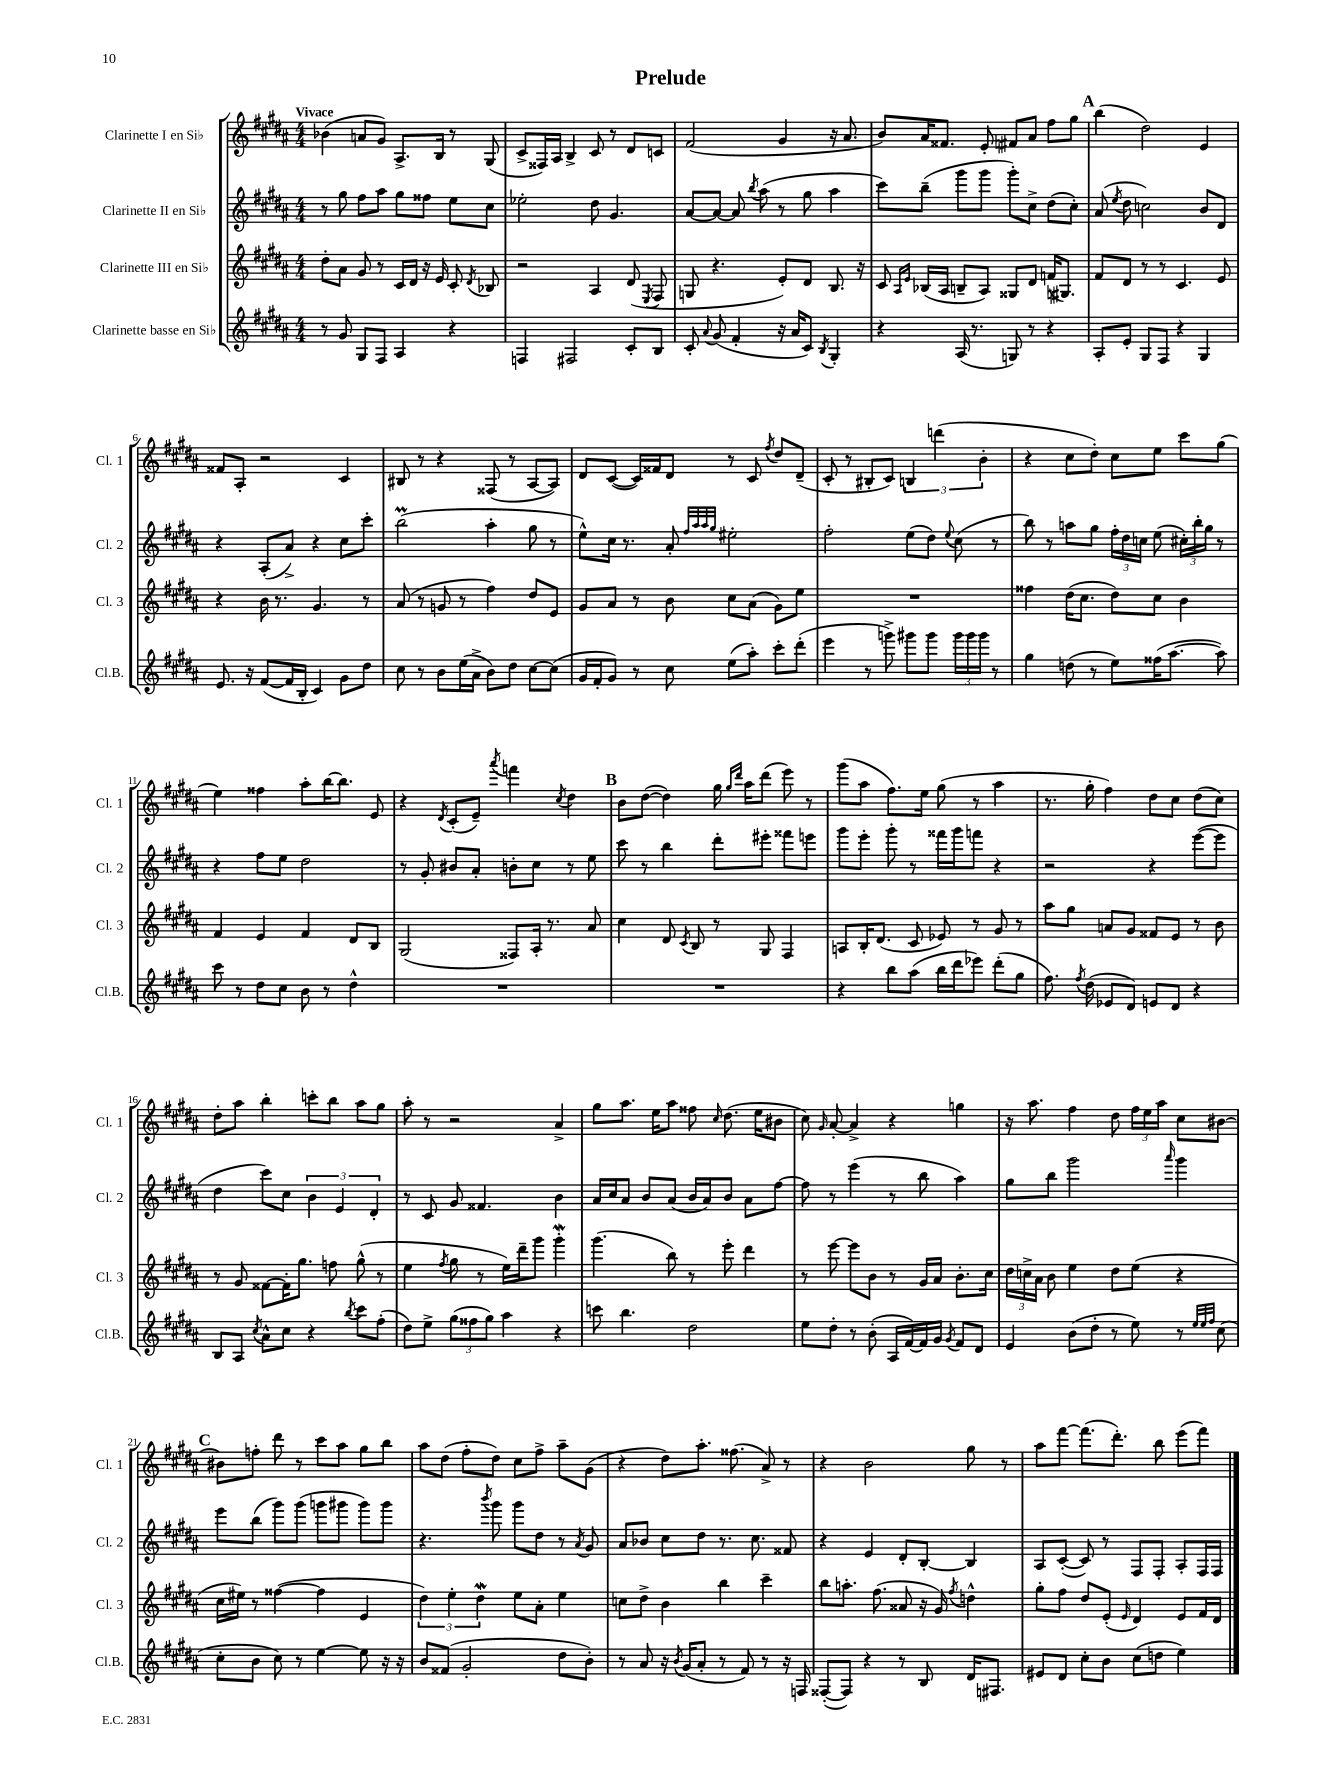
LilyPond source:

\header { title = "Prelude" }
<<
\new StaffGroup <<
\new Staff = "s0" \with { instrumentName = "Clarinette I en Sib" shortInstrumentName = "Cl. 1" } {
    \clef treble \key b \major \numericTimeSignature \time 4/4 \tempo "Vivace"
    \autoBeamOff bes'4( a'8[ gis'8]) ais8.[-> b16] r8 gis8( |
    cis'8[-> fisis16) ais16] b4-> cis'8 r8 dis'8[ c'8] |
    fis'2( gis'4 r16 ais'8. |
    b'8[) ais'16 fisis'8.] e'8-. fis'8[ ais'8] fis''8[ gis''8] |
    \mark \markup { \bold "A" } b''4( dis''2) e'4 |
    fisis'8[ ais8]-. r2 cis'4 |
    bis8 r8 r4 fisis8( r8 ais8[~ ais8]) |
    dis'8[ cis'8]~( cis'16[) fisis'16 dis'8] r8 cis'8 \acciaccatura { fis''8 } dis''8[ dis'8]--( |
    cis'8-. r8 bis8[-. cis'8]) \tuplet 3/2 { b4 d'''4( b'4-. } |
    r4 cis''8[ dis''8]-.) cis''8[ e''8] cis'''8[ gis''8]( |
    e''4) fisis''4 ais''8[-. b''16~ b''8.] e'8 |
    r4 \acciaccatura { dis'8 } cis'8[-.( e'8]--) \acciaccatura { ais'''8 } f'''4 \acciaccatura { cis''8 } dis''4 |
    \mark \markup { \bold "B" } b'8[ dis''8]~( dis''4) gis''16 \grace { gis''16[ dis'''16] } ais''16[ dis'''8]( e'''8) r8 |
    gis'''8[( ais''8] fis''8.[) e''16] gis''8( r8 ais''4 |
    r8. gis''16-. fis''4) dis''8[ cis''8] dis''8[( cis''8]) |
    dis''8[-. ais''8] b''4-. c'''8[-. b''8] ais''8[ gis''8] |
    ais''8-. r8 r2 ais'4-> |
    gis''8[ ais''8.] e''16[ ais''8] fisis''8 \grace { cis''16 } dis''8.( e''16[ bis'8] |
    cis''8) \grace { gis'16 } ais'8~-. ais'4-> r4 g''4 |
    r16 ais''8. fis''4 dis''8 \tuplet 3/2 { fis''16[ e''16 ais''16] } cis''8[ bis'8]~ |
    \mark \markup { \bold "C" } bis'8[ f''8]-. dis'''8 r8 cis'''8[ ais''8] gis''8[ b''8] |
    ais''8[ dis''8]( fis''8[-. dis''8]) cis''8[ fis''8]-> ais''8[-- gis'8]( |
    r4 dis''8[) ais''8.]-. fisis''8.( ais'8->) r8 |
    r4 b'2 gis''8 r8 |
    ais''8[ fis'''8]~ fis'''8.[( dis'''8.]-.) b''8 e'''8[( fis'''8]) \bar "|." |
}
\new Staff = "s1" \with { instrumentName = "Clarinette II en Sib" shortInstrumentName = "Cl. 2" } {
    \clef treble \key b \major \numericTimeSignature \time 4/4
    \autoBeamOff r8 gis''8 fis''8[ ais''8] gis''8[ fisis''8] e''8[ cis''8] |
    ees''2-. dis''8 gis'4. |
    ais'8[~ ais'8]~ ais'8 \acciaccatura { b''8 } ais''8( r8 gis''8 ais''4 |
    cis'''8[) b''8]--( gis'''8[ gis'''8] gis'''8[-.) cis''8]-> dis''8[( cis''8]-.) |
    \mark \markup { \bold "A" } ais'8( \acciaccatura { e''8 } dis''8 c''2) b'8[ dis'8] |
    r4 ais8[-.( ais'8]->) r4 cis''8[ cis'''8]-. |
    b''2\prall( ais''4-. gis''8 r8 |
    e''8[-^) cis''16] r8. ais'8-. \grace { fis''32[ ais''32 ais''32 gis''32] } eis''2-. |
    fis''2-. e''8[( dis''8]) \appoggiatura { e''8 } cis''8( r8 |
    b''8) r8 a''8[ gis''8] \tuplet 3/2 { fis''16[-. dis''16 c''16] } e''8( \tuplet 3/2 { cis''16[-.) b''16-. gis''16] } r8 |
    r4 fis''8[ e''8] dis''2 |
    r8 gis'8-. bis'8[ ais'8]-. b'8[-. cis''8] r8 e''8 |
    \mark \markup { \bold "B" } cis'''8 r8 b''4 dis'''8[-. eis'''8]-. fisis'''8[ e'''8] |
    gis'''8[ e'''8]-. gis'''8-. r8 fisis'''16[ gis'''16 f'''8] r4 |
    r2 r4 e'''8[~( e'''8] |
    dis''4 cis'''8[) cis''8] \tuplet 3/2 { b'4 e'4 dis'4-. } |
    r8 cis'8 gis'8 fisis'4. b'4 |
    ais'16[ cis''16 ais'8] b'8[ ais'8]( b'16[ ais'16) b'8] ais'8[ fis''8]~ |
    fis''8 r8 e'''4( r8 b''8 ais''4) |
    gis''8[ b''8] gis'''2 \grace { ais'''16 } gis'''4 |
    \mark \markup { \bold "C" } e'''8[ b''8]( gis'''8[) gis'''8]( g'''8[ gis'''8] gis'''8[) gis'''8] |
    r4. \acciaccatura { b'''8 } gis'''8 gis'''8[ dis''8] r8 \acciaccatura { ais'8 } gis'8 |
    ais'8[ bes'8] cis''8[ dis''8] r8. cis''8. fisis'8 |
    r4 e'4 dis'8[-. b8]~-. b4 |
    ais8[ cis'8]~-.( cis'8) r8 fis8[ fis8]-. ais8[-. fis16 fis16] \bar "|." |
}
\new Staff = "s2" \with { instrumentName = "Clarinette III en Sib" shortInstrumentName = "Cl. 3" } {
    \clef treble \key b \major \numericTimeSignature \time 4/4
    \autoBeamOff dis''8[-. ais'8] gis'8 r8 cis'16[ dis'16] r16 e'16 cis'8-. \acciaccatura { dis'8 } bes8 |
    r2 ais4 dis'8( \acciaccatura { e8 } fis8 |
    g8 r4. e'8[-.) dis'8] b8. r16 |
    cis'8 \grace { ais16[ e'16] } bes16[( ais16] b8[-- ais8]) gisis8[ dis'8] f'16[( gis8.]) |
    \mark \markup { \bold "A" } fis'8[ dis'8] r8 r8 cis'4. e'8 |
    r4 b'16 r8. gis'4. r8 |
    ais'8( r8 g'8 r8 fis''4) dis''8[ e'8] |
    gis'8[ ais'8] r8 b'8 cis''8[ ais'8]( gis'8[) e''8] |
    R1 |
    fisis''4 dis''16[( cis''8.] dis''8[) cis''8] b'4 |
    fis'4 e'4 fis'4 dis'8[ b8] |
    gis2( fisis8[) ais16]-. r8. ais'8 |
    \mark \markup { \bold "B" } cis''4 dis'8 \acciaccatura { cis'8 } b8 r8 gis8 fis4 |
    a8[ b16-. dis'8.]( cis'8 ees'8) r8 gis'8 r8 |
    ais''8[ gis''8] a'8[ gis'8] fisis'8[ e'8] r8 b'8 |
    r8 gis'8 fisis'8[~ fisis'16-. gis''8.] f''8 gis''8-^( r8 |
    e''4 \acciaccatura { fis''8 } gis''8 r8 e''16[) dis'''16-- gis'''8] gis'''4-.\mordent |
    gis'''4.( b''8) r8 e'''8-. dis'''4 |
    r8 e'''8~ e'''8[ b'8] r8 gis'16[ ais'16] b'8.[-. cis''16] |
    \tuplet 3/2 { dis''16[ c''16-> ais'16] } b'8 e''4 dis''8[ e''8]( r4 |
    \mark \markup { \bold "C" } cis''16[ eis''16]) r8 fisis''4~( fisis''4 e'4 |
    \tuplet 3/2 { dis''4) e''4-. dis''4\mordent } e''8[ ais'8]-. e''4 |
    c''8[ dis''8]-> b'4 b''4 cis'''4-- |
    b''8[ a''8.]-. fis''8.( aisis'8 r16 gis'16) \acciaccatura { fis''8 } d''4-^ |
    gis''8[-. fis''8] dis''8[ e'8]-.( \grace { e'16 } dis'4) e'8[ fis'16 dis'16] \bar "|." |
}
\new Staff = "s3" \with { instrumentName = "Clarinette basse en Sib" shortInstrumentName = "Cl.B." } {
    \clef treble \key b \major \numericTimeSignature \time 4/4
    \autoBeamOff r8 gis'8 gis8[ fis8] ais4 r4 |
    f4 fis2 cis'8[-. b8] |
    cis'8-. \appoggiatura { ais'8 } gis'8( fis'4-. r16 ais'16[ cis'8]) \acciaccatura { b8 } gis4-. |
    r4 ais16( r8. g8) r8 r4 |
    \mark \markup { \bold "A" } ais8[-. e'8]-. gis8[ fis8] r4 gis4 |
    e'8. r16 fis'8[~( fis'16 b16]-. cis'4) gis'8[ dis''8] |
    cis''8 r8 b'8[ e''16( ais'16]-> b'8[) dis''8] cis''8[~ cis''8]( |
    gis'16[ fis'16-. gis'8]) r8 cis''8 e''8[( ais''8]-.) cis'''8[-. dis'''8]-.( |
    e'''4 r8 g'''8->) gis'''8[ gis'''8] \tuplet 3/2 { gis'''16[ gis'''16 gis'''16] } r8 |
    gis''4 d''8( r8 e''8[) fisis''16( ais''8.]~ ais''8) |
    cis'''8 r8 dis''8[ cis''8] b'8 r8 dis''4-^ |
    R1 |
    \mark \markup { \bold "B" } R1 |
    r4 b''8[ ais''8]( b''16[ dis'''16 ees'''8]) dis'''8[-.( gis''8] |
    fis''8.) \acciaccatura { fis''8 } dis''16( ees'8[ dis'8]) e'8[ dis'8] r4 |
    b8[ ais8] \acciaccatura { cis''8 } ais'8[-^ cis''8] r4 \acciaccatura { b''8 } cis'''8[ fis''8]-.( |
    dis''8[) e''8]-> \tuplet 3/2 { gis''8[( fisis''8 gis''8]) } ais''4 r4 |
    c'''8 b''4. dis''2 |
    e''8[ dis''8]-. r8 b'8-.( ais16[ fis'16~) fis'16 gis'16] \acciaccatura { gis'8 } fis'8[ dis'8] |
    e'4 b'8[( dis''8]-. r8 e''8) r8 \grace { e''32[ e''32 fis''32] } cis''8( |
    \mark \markup { \bold "C" } cis''8[-. b'8] cis''8) r8 e''4~ e''8 r16 r16 |
    b'8[ fisis'8]( gis'2-. dis''8[ b'8]-.) |
    r8 ais'8 r16 \acciaccatura { b'8 } gis'16[( ais'8]-. r8 fis'8) r8 r16 f16 |
    fisis8[~-.( fisis8]) r4 r8 b8 dis'16[ fis8.] |
    eis'8[ dis'8] cis''8[-. b'8] cis''8[( d''8] e''4) \bar "|." |
}
>>
>>
